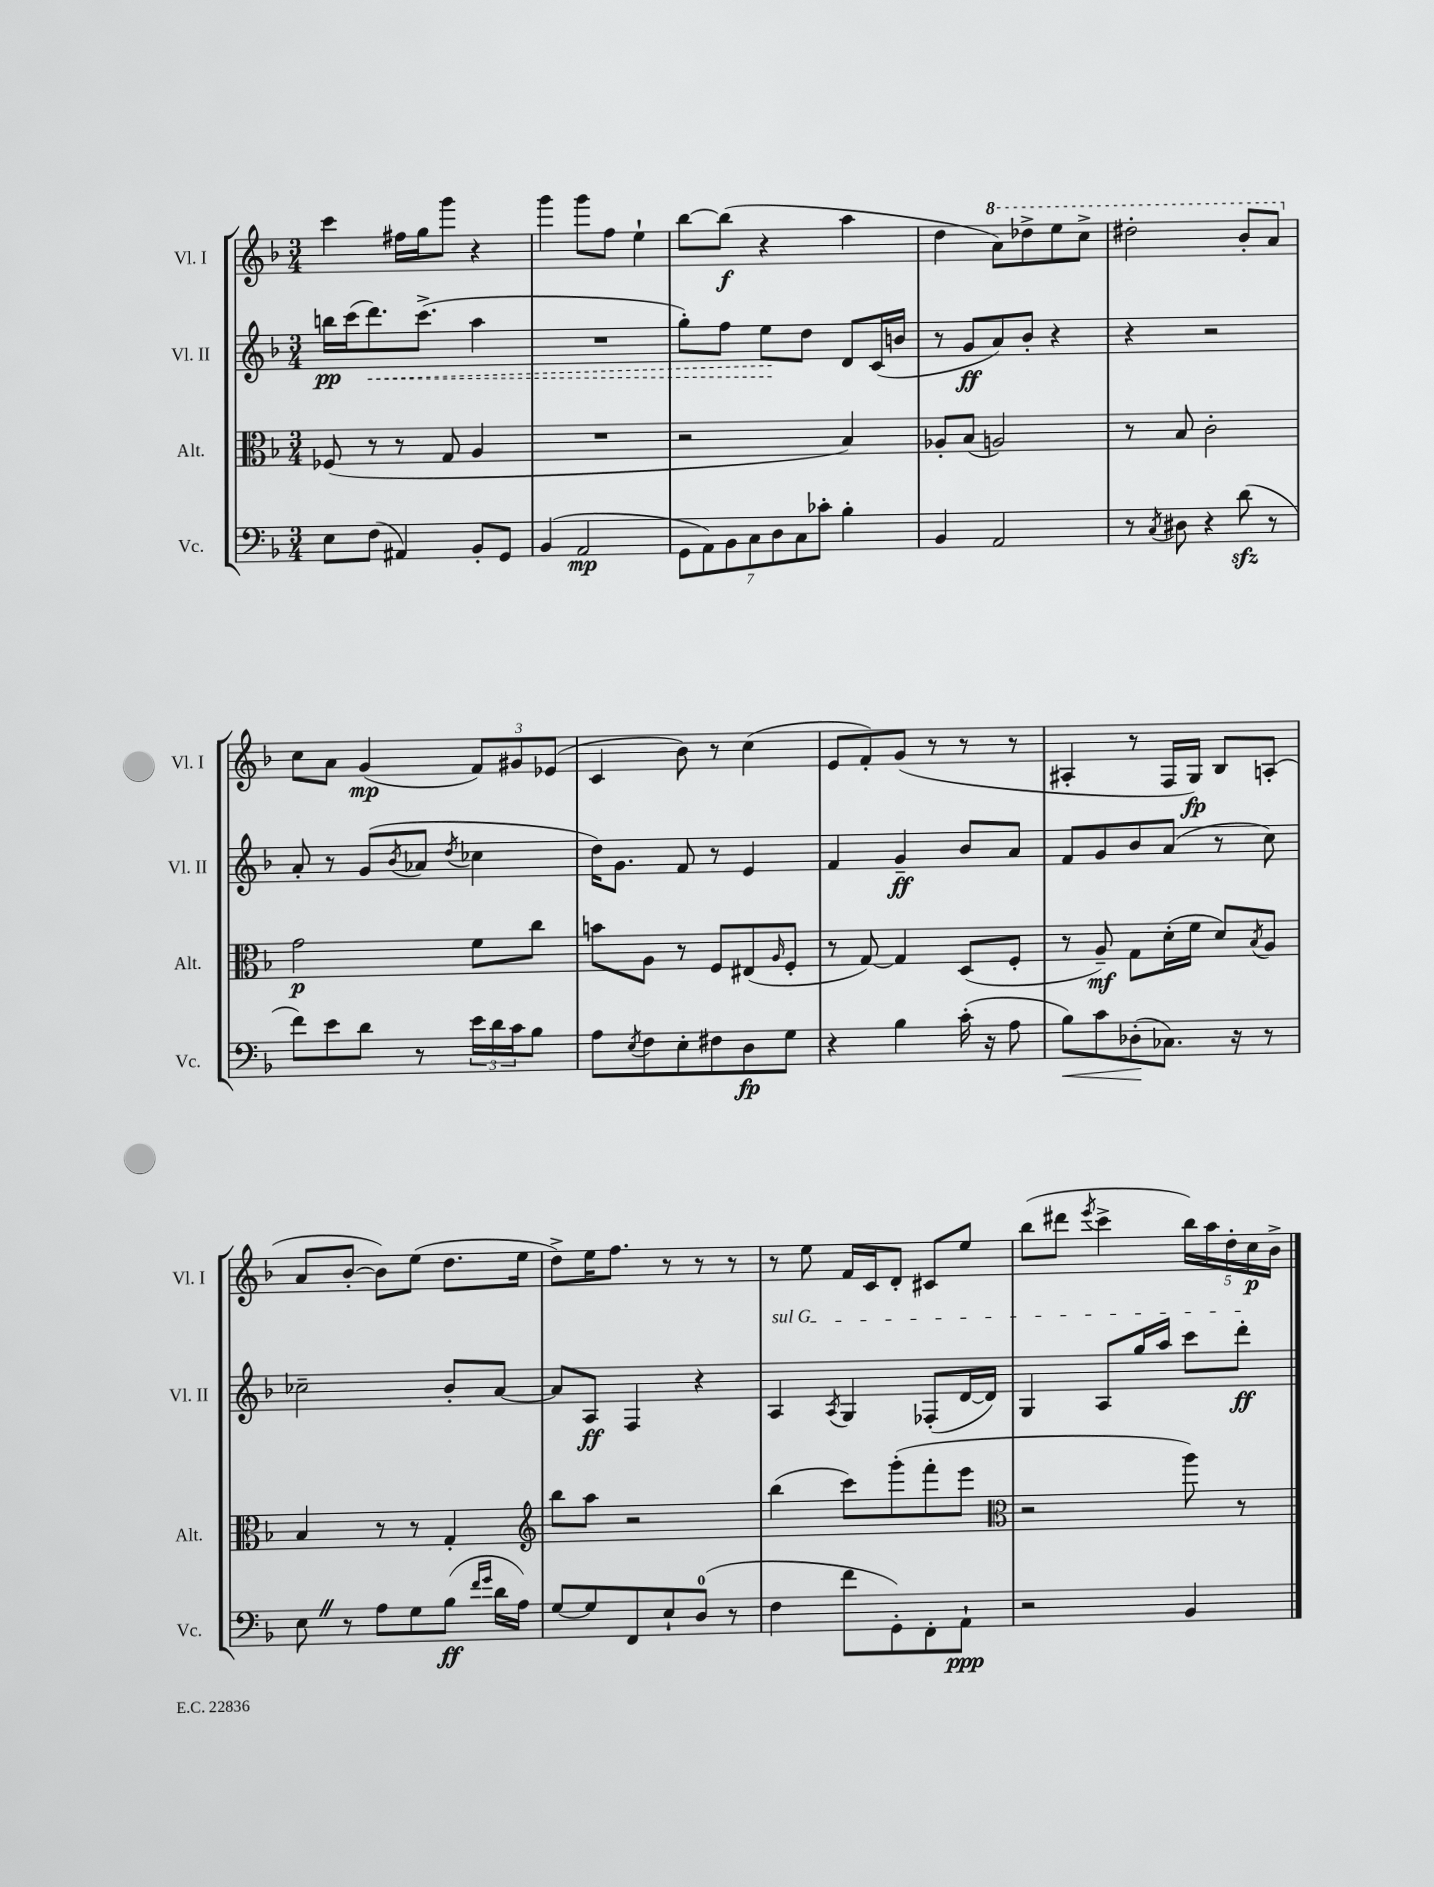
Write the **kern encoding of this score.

**kern	**kern	**kern	**kern
*staff4	*staff3	*staff2	*staff1
*clefF4	*clefC3	*clefG2	*clefG2
*k[b-]	*k[b-]	*k[b-]	*k[b-]
*M3/4	*M3/4	*M3/4	*M3/4
8E	(8F-	16bb	4ccc
.	.	(16ccc	.
(8F	8r	8.ddd)	.
4AA#)	8r	.	16ff#
.	.	(8.ccc^	16gg
.	8G	.	8ggg
8BB-'	4A	4aa	4r
8GG	.	.	.
=	=	=	=
(4BB-	2.r	2.r	4ggg
2AA	.	.	8ggg
.	.	.	8ff
.	.	.	4ee`
=	=	=	=
14GG	2r	8gg')	[8bb-
14AA)	.	.	.
.	.	8ff	(8bb-]
14BB-	.	.	.
14C	.	.	.
.	.	8ee	4r
14D	.	.	.
14C	.	.	.
.	.	8dd	.
14c-'	.	.	.
4B-'	4B-)	8d	4aa
.	.	(16c	.
.	.	16b	.
=	=	=	=
4BB-	8A-'	8r	4dd
.	(8B-	8g	.
2AA	2A)	8a)	8aa)
.	.	8b-'	8ddd-^
.	.	4r	8eee
.	.	.	8ccc^
=	=	=	=
8r	8r	4r	2ddd#'
8qC	.	.	.
8D#	8B-	.	.
4r	2c'	2r	.
(8d	.	.	8bb-'
8r	.	.	8aa
=	=	=	=
8f)	2g	8a'	8cc
8e	.	8r	8a
8d	.	(8g	(4g
.	.	8qb-	.
8r	.	8a-	.
.	.	8qdd	.
24e	8f	4cc-	12f)
24d	.	.	.
24c	.	.	12g#
8B-	8cc	.	.
.	.	.	(12e-
=	=	=	=
8A	8b	16dd)	4c
.	.	8.g	.
8qE	.	.	.
8F	8A	.	.
8E'	8r	8f	8b-)
8F#	8F	8r	8r
8D	(8E#	4e	(4cc
.	16qqA	.	.
8G	8F'	.	.
=	=	=	=
4r	8r	4f	8e
.	[8G)	.	8f')
4B-	4G]	4g~	(8g
.	.	.	8r
(16c'	(8D	8b-	8r
16r	.	.	.
8A	8F'	8a	8r
=	=	=	=
8B-)	8r	8f	4A#'
8c	8A~)	8g	.
(8D-'	8G	8b-	8r
8.C-)	(16d'	(8a	16F
.	16f	.	16G)
.	8d)	8r	8B-
16r	.	.	.
.	8qB-	.	.
8r	8A	8cc)	(8A'
=	=	=	=
8E	4B-	2cc-~	8a
8r	.	.	[8b-'
8A	8r	.	8b-])
8G	8r	.	(8ee
(8B-	4G'	8b-'	8.dd
16qqf	.	.	.
16qqg	.	.	.
16d	.	[8a	.
16A)	.	.	16ee
=	=	=	=
*	*clefG2	*	*
[8G	8bb-	8a]	8dd^)
8G]	8aa	8A	16ee
.	.	.	8.ff
8FF	2r	4F	.
8E`	.	.	8r
(8D	.	4r	8r
8r	.	.	8r
=	=	=	=
4F	(4bb-	4A	8r
.	.	.	8ee
.	.	8qA	.
8f	8ccc)	4G	16f
.	.	.	16c
8GG')	(8ggg'	.	8d'
8FF'	8fff'	(8F-'	8c#
8AA`	8eee	[16d	8ee
.	.	16d])	.
=	=	=	=
*	*clefC3	*	*
2r	2r	4G	(8bb-
.	.	.	8ddd#
.	.	.	8qeee
.	.	8A	4ccc^
.	.	16gg	.
.	.	16aa	.
4BB-	8aa)	8ccc	20bb-)
.	.	.	20aa
.	.	.	20dd'
.	8r	8ddd'	.
.	.	.	20cc
.	.	.	20b-^
==	==	==	==
*-	*-	*-	*-
